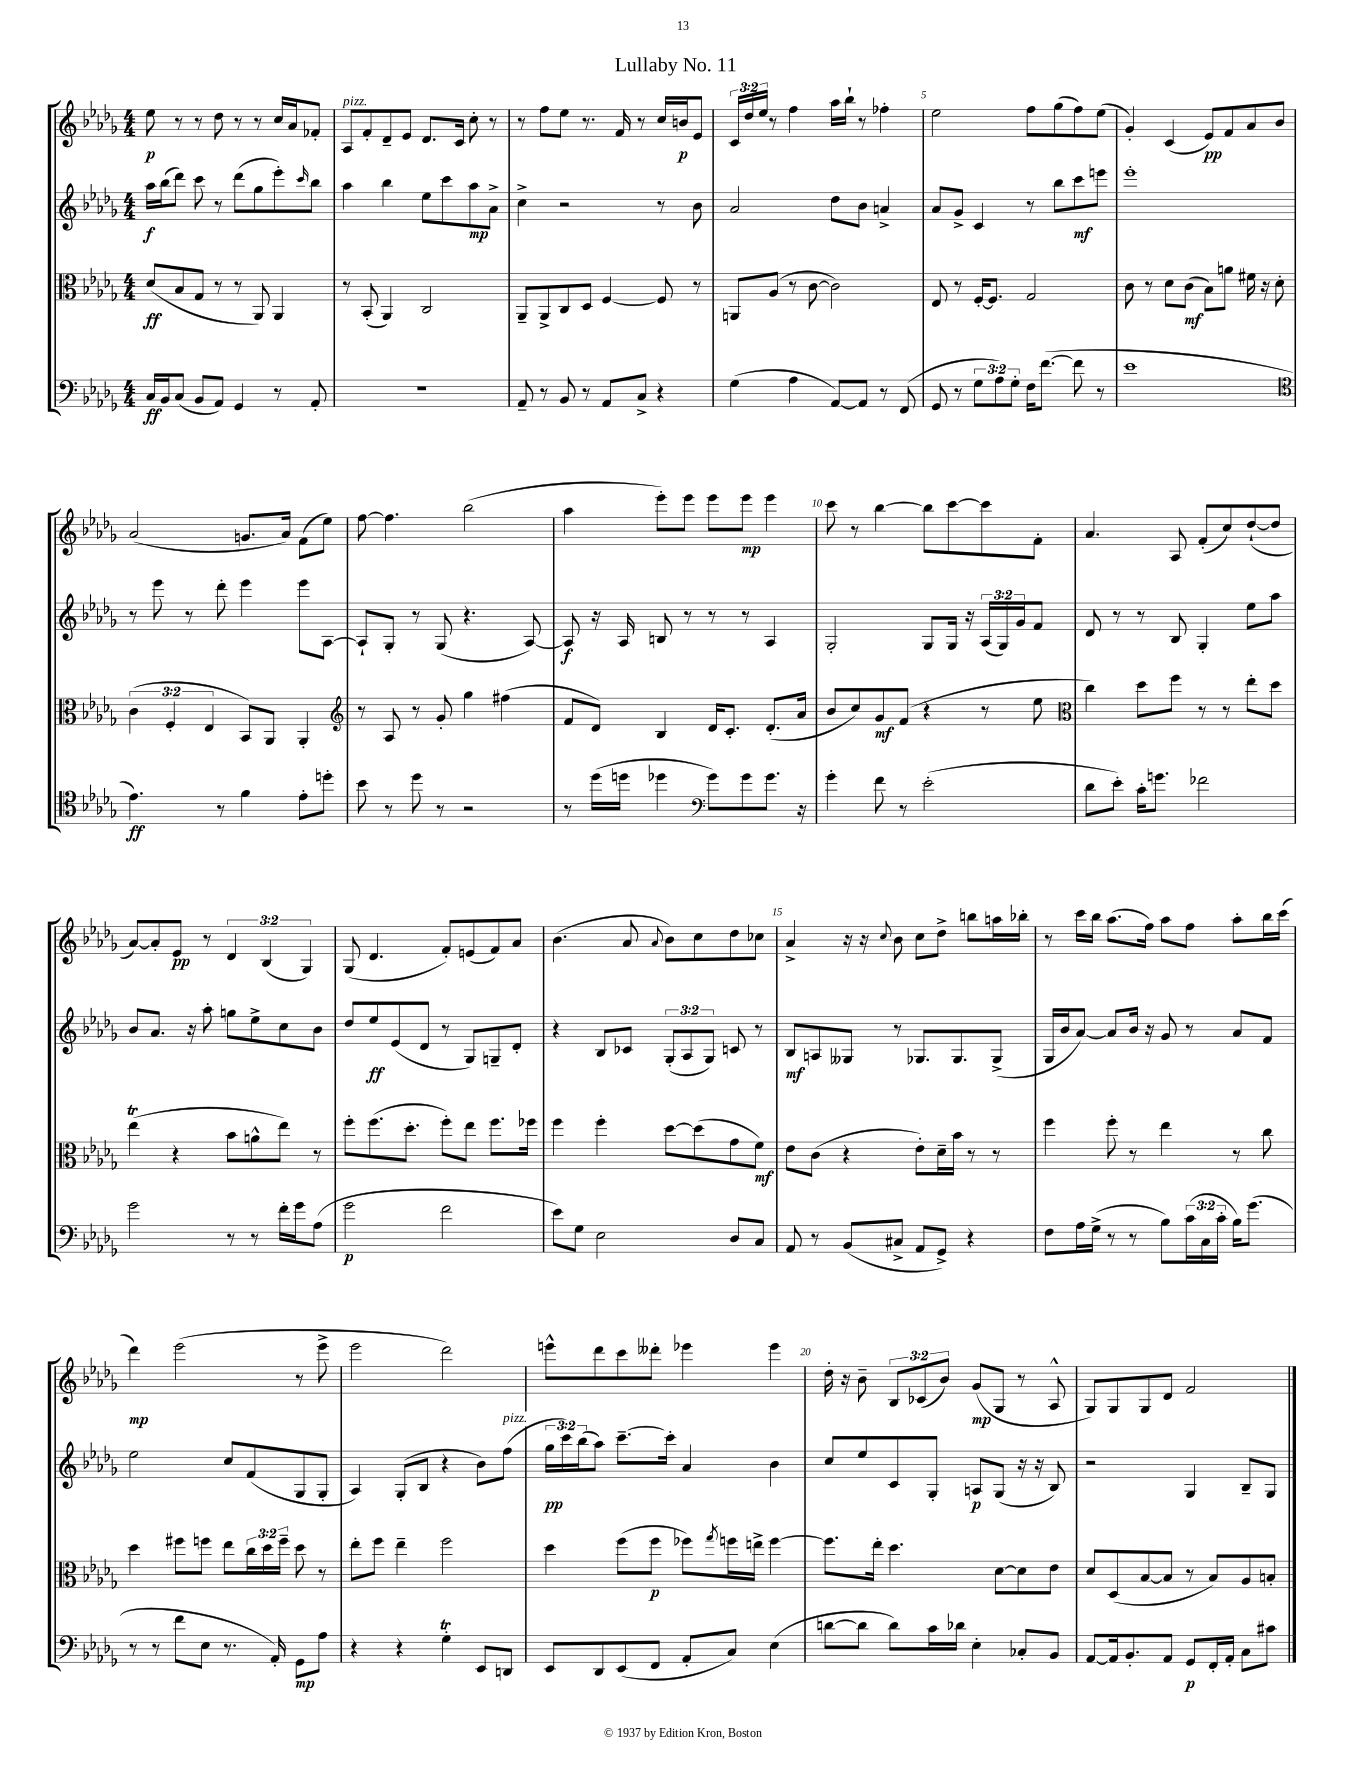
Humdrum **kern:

**kern	**kern	**kern	**kern
*staff4	*staff3	*staff2	*staff1
*clefF4	*clefC3	*clefG2	*clefG2
*k[b-e-a-d-g-]	*k[b-e-a-d-g-]	*k[b-e-a-d-g-]	*k[b-e-a-d-g-]
*M4/4	*M4/4	*M4/4	*M4/4
16C/LL	(8d-/L	16aa-\LL	8ee-\
16BB-/J	.	(16bb-\J	.
(8C/J	8B-/	8ddd-\J)	8r
8BB-/L	8G-/J	8ccc\	8r
8AA-/J)	8r	8r	8dd-\
4GG-/	8r	(8ddd-\L	8r
.	8AA-/)	8gg-\	8r
8r	4AA-/	8eee-'\)	16cc/LL
.	.	.	16a-/J
.	.	16qqccc/	.
8AA-'/	.	8bb-\J	8f-'/J
=	=	=	=
1r	8r	4aa-\	8A-/L
.	(8BB-'/	.	8f'/
.	4AA-/)	4bb-\	8d-~/
.	.	.	8e-/J
.	2C/	8ee-\L	8.d-/L
.	.	8ccc\	.
.	.	.	16c/Jk
.	.	8aa-\	8cc'\
.	.	8a-^\J	8r
=	=	=	=
8AA-~/	8AA-~/L	4cc^\	8r
8r	8AA-^/	.	8ff\L
8BB-/	8C/	2r	8ee-\J
8r	8D-/J	.	8.r
8AA-/L	[4F/	.	.
.	.	.	16f/
8C^/J	.	.	8r
4r	8F/]	8r	16cc/LL
.	.	.	16b/J
.	8r	8b-\	8e-/J
=	=	=	=
(4G-\	8AA/L	2a-/	24c/LL
.	.	.	24dd-/
.	.	.	24ee-/JJ
.	(8A-/J	.	8r
4A-\	8r	.	4ff\
.	[8c\	.	.
[8AA-/L)	2c\])	8dd-\L	16aa-\LL
.	.	.	16bb-`\JJ
8AA-/]J	.	8b-\J	8r
8r	.	4a^/	4ff-'\
(8FF/	.	.	.
=	=	=	=
8GG-/	8E-/	8a-/L	2ee-\
8r	8r	8g-^/J	.
12G-\L	[16F'/LK	4c/	.
.	8.F/]J	.	.
12A-\)	.	.	.
12G-'\J	.	.	.
16F\LK	2G-/	8r	8ff\L
([8.f\J	.	.	.
.	.	8bb-\L	(8gg-\
8f\]	.	8ccc\	8ff\)
8r	.	8eee\J	(8ee-\J
=	=	=	=
1e-	8c\	1eee-'	4g-'/)
.	8r	.	.
.	8d-\L	.	(4c/
.	(8c\J	.	.
.	8B-\L)	.	8e-/L)
.	8a\J	.	8f/
.	16f#\	.	8a-/
.	16r	.	.
.	8d-'\	.	8b-/J
=	=	=	=
*clefC4	*	*	*
4.e-\)	(6c\	8r	(2a-/
.	.	8eee-\	.
.	6F'/	.	.
.	.	8r	.
.	6E-/	.	.
8r	.	8ddd-'\	.
4f\	8BB-/L)	4eee-\	8.g/L
.	8AA-/J	.	.
.	.	.	16a-/Jk)
8e-'\L	4AA-'/	8eee-\L	(8f\L
8dd'\J	.	[8A-\J	8ee-\J)
=	=	=	=
*	*clefG2	*	*
8b-\	8r	8A-`/]L	[8ff\
8r	8A-/	8G-'/J	4.ff\]
8dd-\	8r	8r	.
8r	8g-'/	(8G-/	.
2r	4gg-\	4.r	(2bb-\
.	(4ff#\	.	.
.	.	[8A-/)	.
=	=	=	=
8r	8f/L	8A-/]	4aa-\
(16dd-\LL	8d-/J)	16r	.
16dd\JJ	.	16A-/	.
4dd-\	4B-/	8B/	8eee-'\L)
.	.	8r	8eee-\J
*clefF4	*	*	*
8g-\L)	16d-/LK	8r	8eee-\L
.	8.c'/J	.	.
8g-\	.	8r	8eee-\J
8.g-\J	(8.d-'/L	4A-/	4eee-\
16r	16a-/Jk	.	.
=	=	=	=
4g-'\	8b-/L	2G-'/	8ccc\
.	8cc/)	.	8r
8f\	8g-/	.	[4bb-\
8r	(8f/J	.	.
(2e-'\	4r	8G-/L	8bb-\]L
.	.	16G-/Jk	[8ccc\
.	.	16r	.
.	8r	(24A-/LL	8ccc\]
.	.	24G-/)	.
.	.	24g-/J	.
.	8ee-\	8f/J	8f'\J
=	=	=	=
*	*clefC3	*	*
8d-\L	4cc\)	8d-/	4.a-/
8e-'\J)	.	8r	.
16c'\LK	8dd-\L	8r	.
8.g\J	.	.	.
.	8ff\J	8B-/	8A-/
2f-\	8r	4G-'/	(8f'/L
.	8r	.	8cc/)
.	8ee-'\L	8ee-\L	([8dd-`/
.	8dd-\J	8aa-\J	8dd-/]J
=	=	=	=
2g-\	(4ee-\	8b-/L	[8a-/L)
.	.	8.a-/J	8a-'/]
.	4r	.	8e-/J
.	.	16r	.
.	.	8aa-'\	8r
8r	8b-\L	8gg\L	6d-/
8r	8a^^\	8ee-^\	.
.	.	.	(6B-/
16f'\LL	8ee-\J)	8cc\	.
16g-\J	.	.	.
.	.	.	6G-/)
(8A-\J	8r	8b-\J	.
=	=	=	=
2g-\	8ff'\L	8dd-/L	(8G-/
.	(8.ff\	8ee-/	4.d-/
.	.	(8e-/	.
.	8.dd-'\J	.	.
.	.	8d-/J	.
2f\	8ff'\L)	8r	8f'/L)
.	8ee-\J	8G-/L)	(8e/
.	8.ff\L	8G~/	8f/)
.	.	8d-'/J	8a-/J
.	16ff-\Jk	.	.
=	=	=	=
8e-\L)	4ff\	4r	(4.b-\
8G-\J	.	.	.
2E-\	4ff'\	8B-/L	.
.	.	8c-/J	8a-/
.	.	.	8qqa-/
.	[8dd-\L	(12G-'/L	8b-\L)
.	.	12A-/	.
.	(8dd-\]	.	8cc\
.	.	12G-/J)	.
8D-/L	8g-\	8c/	8dd-\
8C/J	8f\J)	8r	8cc-\J
=	=	=	=
8AA-/	8e-\L	8B-/L	4a-^/
8r	(8c\J	8A/	.
(8BB-/L	4r	8G--/J	16r
.	.	.	16r
.	.	.	8qqcc/
8C#^/J	.	8r	8b-\
8AA-/L	8e-'\L)	8.G-/L	8cc\L
8GG-^/J)	16d-~\L	.	8dd-^\J
.	16b-\JJ	8.G-/	.
4r	8r	.	8bb\L
.	8r	(8G-^/J	16aa\L
.	.	.	16bb-'\JJ
=	=	=	=
8F\L	4ff\	16G-/LL	8r
.	.	16b-/J	.
16A-\L	.	[8a-/J)	16ccc\LL
(16G-^\JJ	.	.	16bb-\JJ
8r	8ff'\	8a-/]L	(8.aa-\L
8r	8r	16b-/Jk	.
.	.	16r	16ff\Jk)
8B-\L)	4ee-\	8g-/	8aa-\L
(24c\L	.	8r	8ff\J
24C\	.	.	.
24c'\JJ	.	.	.
16B-\LK)	8r	8a-/L	8aa-'\L
(8.g-\J	.	.	.
.	8cc\	8f/J	16bb-\L
.	.	.	(16ccc\JJ
=	=	=	=
8r	4dd-\	2ee-\	4ddd-\)
8r	.	.	.
8f\L	8ff#\L	.	(2eee-\
8E-\J	8ff\J	.	.
8.r	8ee-\L	8cc/L	.
.	24cc\L	(8f/	.
.	24dd-\	.	.
16AA-'/)	.	.	.
.	24ff~\JJ	.	.
8GG-\L	8dd-\	8G-/	8r
8A-\J	8r	8G-'/J	8eee-^\
=	=	=	=
4r	8ee-'\L	4A-/)	2eee-\
.	8ff\J	.	.
4r	4ee-~\	(8G-'/L	.
.	.	8B-/J	.
4G-'\	2ff\	4r	2ddd-\)
8EE-/L	.	8b-\L)	.
8DD/J	.	(8ff\J	.
=	=	=	=
8EE-/L	4dd-\	24gg-\LL	8eee^^\L
.	.	24ccc\)	.
.	.	(24bb-\J	.
8DD-/	.	8aa-\J)	8ddd-\
(8EE-/	(8ff\L	[8.ccc~\L	8ccc\
8FF/J	8ff\J	.	8ddd--'\J
.	.	16ccc'\]Jk	.
8AA-'/L	8ff-\L)	4a-/	4eee-\
.	8qgg-/	.	.
8C/J)	16ff\L	.	.
.	16ee^\JJ	.	.
(4E-\	[4ff\	4b-\	4eee-\
=	=	=	=
[8d\L	8.ff\]L	8cc/L	16dd-'\
.	.	.	16r
8d\]J	.	8ee-/	8b-~\
.	16ee-'\Jk	.	.
8d\L)	4.dd-\	8c/	12B-/L
.	.	.	(12c-/
16c\L	.	8G-'/J	.
.	.	.	12b-/J)
16d-\JJ	.	.	.
4E-'\	.	8A/L	(8g-/L
.	[8d-\L	(8G-/J	8G-/J
8C-'/L	8d-\]	16r	8r
.	.	16r	.
8BB-/J	8e-\J	8B-/)	8A-^^/
=	=	=	=
[8AA-/L	8d-/L	2r	8G-/L)
16AA-/]k	(8D-/	.	8G-/
8.BB-'/	.	.	.
.	[8B-/	.	8G-/
8AA-/J	8B-/]J	.	8d-/J
8GG-/L	8r	4G-/	2f/
16FF'/L	8B-/L)	.	.
16AA-'/JJ	.	.	.
8C\L	8A-/	8B-~/L	.
8c#\J	8B'/J	8G-/J	.
==	==	==	==
*-	*-	*-	*-
